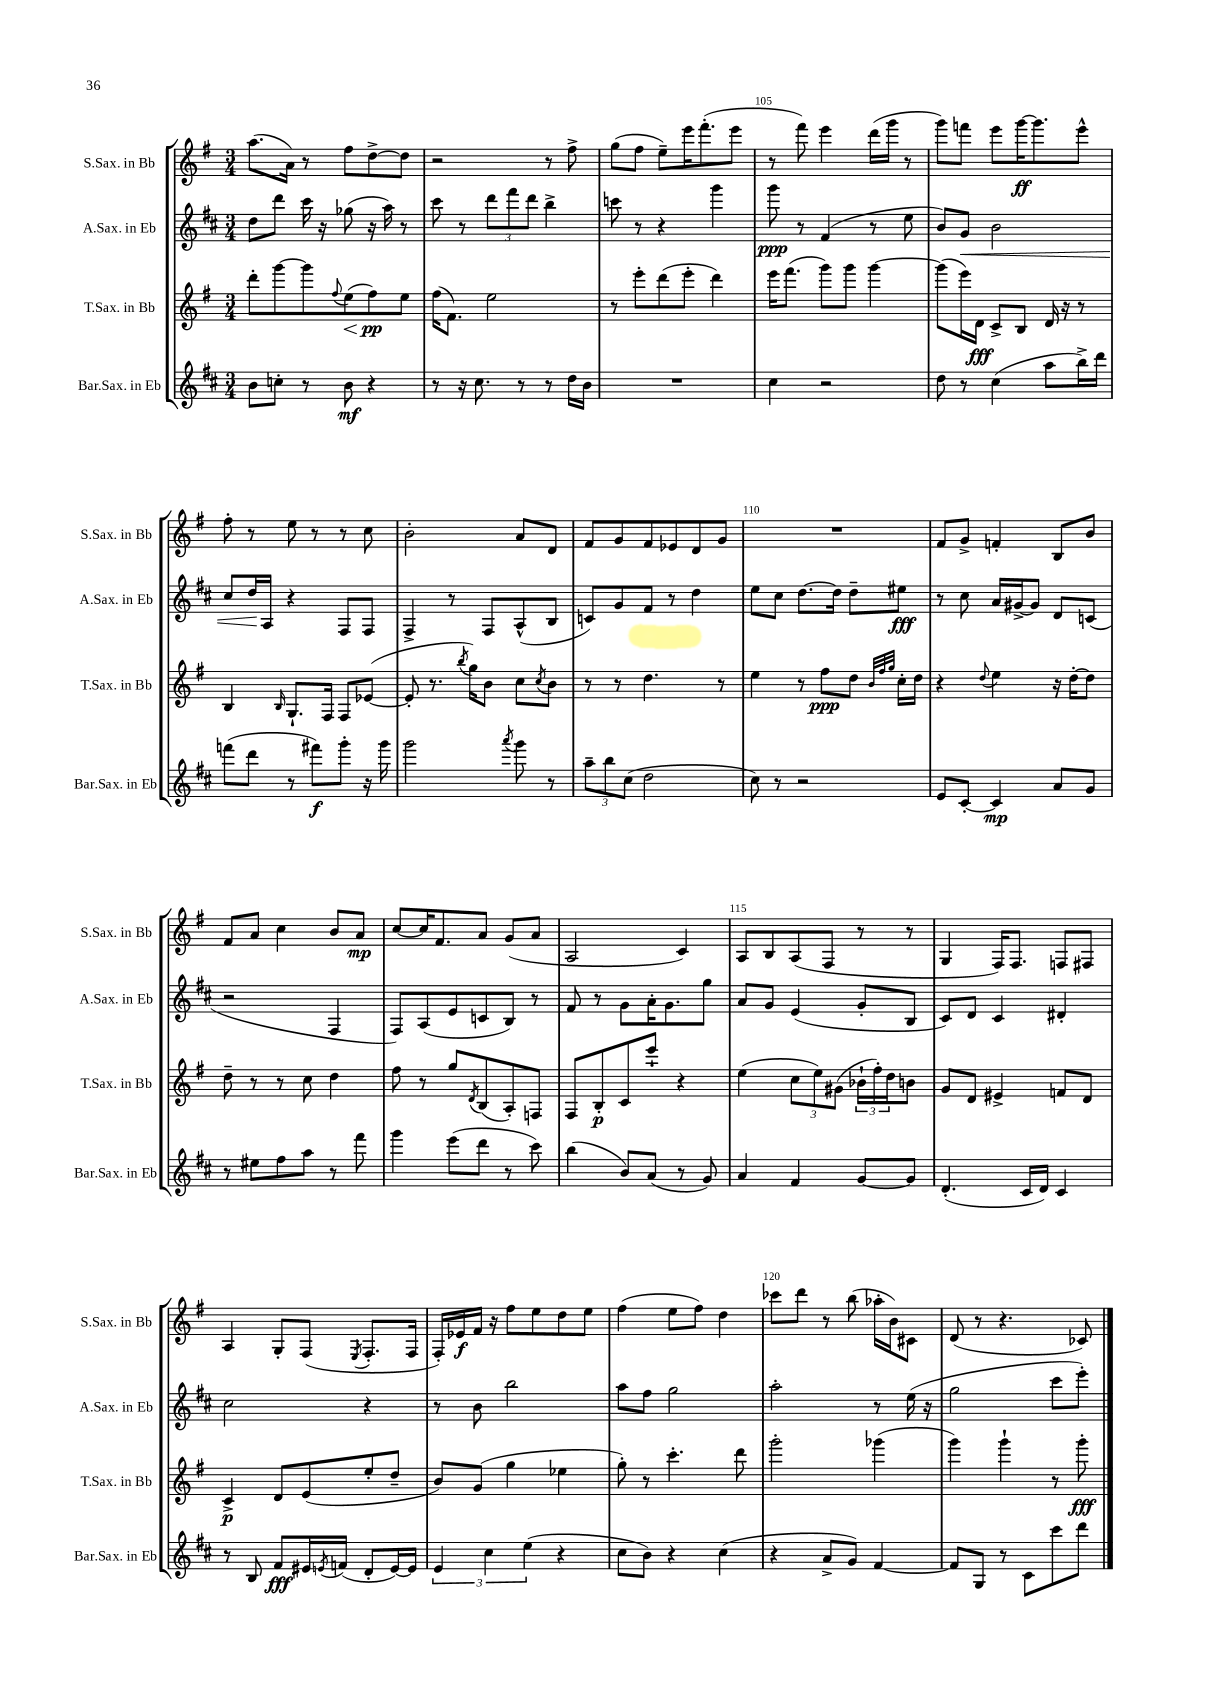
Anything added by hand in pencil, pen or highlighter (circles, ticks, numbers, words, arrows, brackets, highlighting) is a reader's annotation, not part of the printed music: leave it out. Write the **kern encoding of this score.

**kern	**kern	**kern	**kern
*staff4	*staff3	*staff2	*staff1
*clefG2	*clefG2	*clefG2	*clefG2
*k[f#c#]	*k[f#]	*k[f#c#]	*k[f#]
*M3/4	*M3/4	*M3/4	*M3/4
8b	8ddd'	8dd	(8.aa
8cc'	[8ggg	8ddd	.
.	.	.	16a)
8r	8ggg]	16ccc#	8r
.	.	16r	.
.	8qqff#	.	.
8b	(8ee	(8gg-	8ff#
4r	8ff#)	16r	[8dd^
.	.	16aa)	.
.	8ee	8r	8dd]
=	=	=	=
8r	(16ff#	8ccc#	2r
.	8.f#)	.	.
16r	.	8r	.
8.cc#	.	.	.
.	2ee	12ddd	.
.	.	12fff#	.
8r	.	.	.
.	.	12ddd	.
8r	.	4bb^	8r
16dd	.	.	8ff#^
16b	.	.	.
=	=	=	=
2.r	8r	8ccc	(8gg
.	8eee'	8r	8ff#
.	(8ddd	4r	8ee~)
.	8eee'	.	16eee
.	.	.	(8.fff#'
.	4ddd)	4ggg	.
.	.	.	8eee
=	=	=	=
4cc#	16eee	8ggg	8r
.	(8.fff#	.	.
.	.	8r	8fff#)
2r	8ggg)	(4f#	4eee
.	8ggg	.	.
.	[4ggg	8r	(16ddd
.	.	.	16ggg
.	.	8ee	8r
=	=	=	=
8dd	(8ggg]	8b)	8ggg)
8r	16eee)	8g	8fff
.	16d	.	.
(4cc#	8c^	2b	8eee
.	8B	.	[16ggg
.	.	.	8.ggg]
8aa	16d	.	.
.	16r	.	.
16bb^)	8r	.	8eee^^
16ddd	.	.	.
=	=	=	=
(8fff	4B	8cc#	8ff#'
8ddd	.	16dd	8r
.	.	16A	.
.	16qqB	.	.
8r	8.G`	4r	8ee
8fff#)	.	.	8r
.	16F#	.	.
8ggg'	8F#	8F#	8r
16r	([8e-	8F#	8cc
16ggg	.	.	.
=	=	=	=
2ggg	8e-']	4F#^	2b'
.	8.r	.	.
.	.	8r	.
.	8qbb	.	.
.	16gg)	.	.
.	8b	8F#	.
8qaaa	.	.	.
8ggg	8cc	(8A^^	8a
.	8qcc	.	.
8r	8b	8B	8d
=	=	=	=
12aa~	8r	8c)	8f#
12bb	.	.	.
.	8r	8g	8g
(12cc#	.	.	.
2dd	4.dd	8f#	8f#
.	.	8r	8e-
.	.	4dd	8d
.	8r	.	8g
=	=	=	=
8cc#)	4ee	8ee	2.r
8r	.	8cc#	.
2r	8r	[8.dd	.
.	8ff#	.	.
.	.	16dd]	.
.	8dd	8dd~	.
.	32qqb	.	.
.	32qqff#	.	.
.	32qqgg	.	.
.	16cc'	8ee#	.
.	16dd	.	.
=	=	=	=
8e	4r	8r	8f#
[8c#'	.	8cc#	8g^
.	8qqdd	.	.
4c#]	4ee	16a	4f'
.	.	[16g#^	.
.	.	8g#]	.
8a	16r	8d	8B
.	[16dd'	.	.
8g	8dd]	(8c	8b
=	=	=	=
8r	8dd~	2r	8f#
8ee#	8r	.	8a
8ff#	8r	.	4cc
8aa	8cc	.	.
8r	4dd	4F#	8b
8fff#	.	.	8a
=	=	=	=
4ggg	8ff#	8F#)	[8cc
.	8r	(8A	16cc]
.	.	.	8.f#
(8eee	8gg	8e	.
.	8qd	.	.
8ddd	(8B	8c	8a
8r	8A')	8B)	(8g
8ccc#)	8F	8r	8a
=	=	=	=
(4bb	8F#	8f#	2A
.	8B'	8r	.
8b)	8c	8g	.
(8a	8eee`	16a'	.
.	.	8.g	.
8r	4r	.	4c)
8g)	.	8gg	.
=	=	=	=
4a	(4ee	8a	8A
.	.	8g	8B
4f#	12cc	(4e	(8A
.	12ee)	.	.
.	.	.	8F#
.	(12g#	.	.
[8g	24b-`	8g'	8r
.	24ff#')	.	.
.	24dd	.	.
8g]	8b	8B	8r
=	=	=	=
(4.d'	8g	8c#)	4G
.	8d	8d	.
.	4e#^	4c#	16F#)
.	.	.	8.F#
16c#	.	.	.
16d)	.	.	.
4c#	8f	4d#'	8F
.	8d	.	8F#
=	=	=	=
8r	4c^	2cc#	4A
8B	.	.	.
8f#	8d	.	8G'
16e#	(8e	.	(8F#
8qe	.	.	.
(16f	.	.	.
.	.	.	8qE
8d'	8ee'	4r	8.F#'
[16e)	8dd~	.	.
16e]	.	.	16F#
=	=	=	=
6e	8b)	8r	16F#')
.	.	.	16e-
.	(8g	8b	16f#
6cc#	.	.	.
.	.	.	16r
.	4gg	2bb	8ff#
(6ee	.	.	.
.	.	.	8ee
4r	4ee-	.	8dd
.	.	.	8ee
=	=	=	=
8cc#	8gg')	8aa	(4ff#
8b)	8r	8ff#	.
4r	4.ccc'	2gg	8ee
.	.	.	8ff#)
(4cc#	.	.	4dd
.	8ddd	.	.
=	=	=	=
4r	2ggg'	2aa'	8ccc-
.	.	.	8ddd
8a^	.	.	8r
8g)	.	.	(8bb
[4f#	(4ggg-	8r	16aa-'
.	.	.	16b)
.	.	(16ee	8c#
.	.	16r	.
=	=	=	=
8f#]	4ggg)	2gg	(8d
8G	.	.	8r
8r	4ggg`	.	4.r
8c#	.	.	.
8ccc#	8r	8ccc#	.
8ddd	8ggg'	8eee')	8c-)
==	==	==	==
*-	*-	*-	*-
